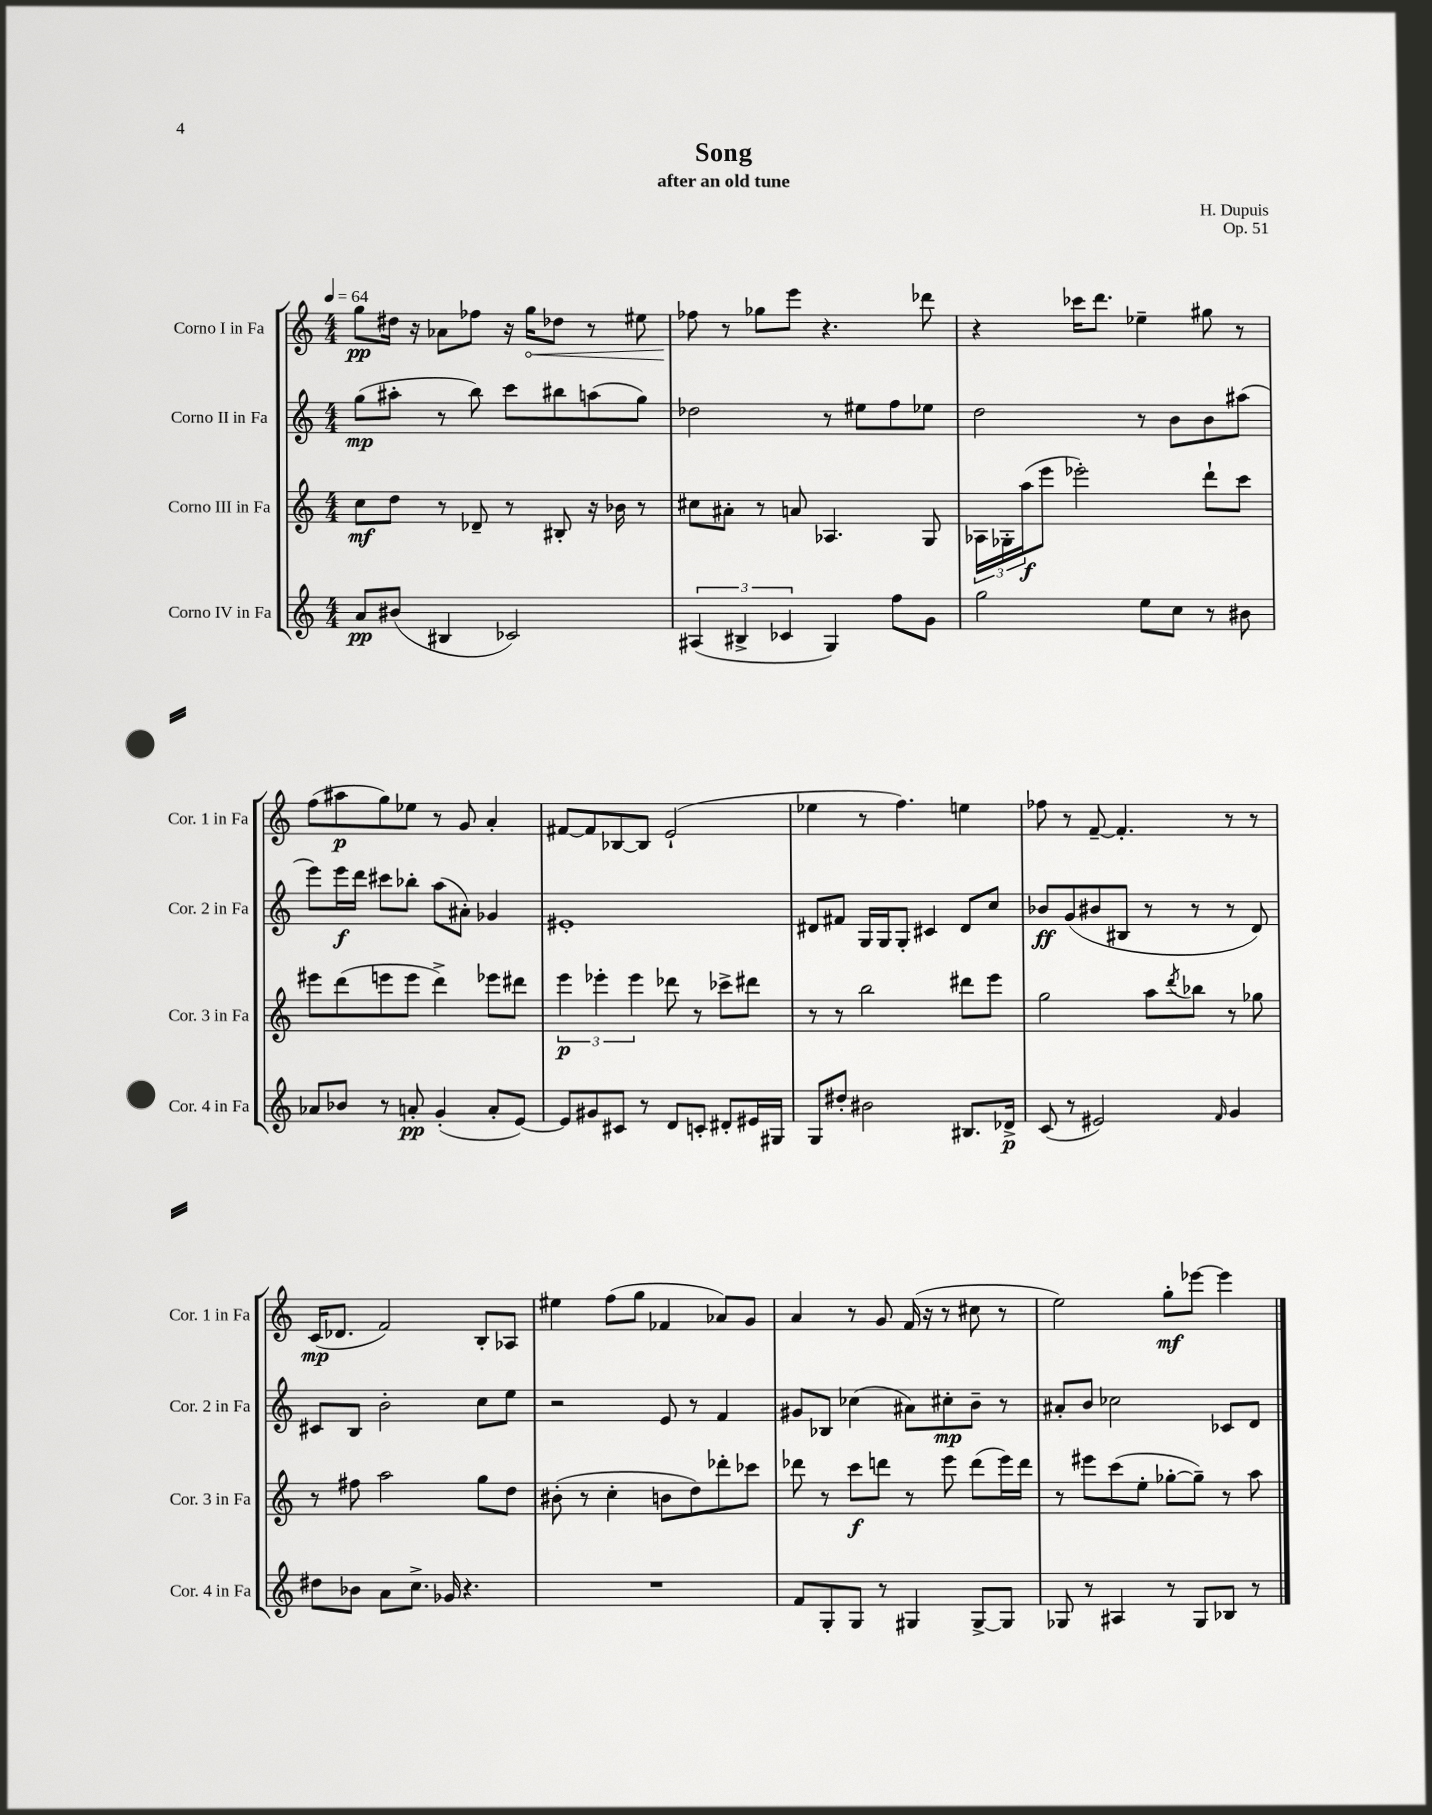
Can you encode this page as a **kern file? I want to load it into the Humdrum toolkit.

**kern	**dynam	**kern	**dynam	**kern	**dynam	**kern	**dynam
*part4	*part4	*part3	*part3	*part2	*part2	*part1	*part1
*staff4	*staff4	*staff3	*staff3	*staff2	*staff2	*staff1	*staff1
*I"Corno IV in Fa	*	*I"Corno III in Fa	*	*I"Corno II in Fa	*	*I"Corno I in Fa	*
*I'Cor. 4 in Fa	*	*I'Cor. 3 in Fa	*	*I'Cor. 2 in Fa	*	*I'Cor. 1 in Fa	*
*clefG2	*	*clefG2	*	*clefG2	*	*clefG2	*
*k[]	*	*k[]	*	*k[]	*	*k[]	*
*M4/4	*	*M4/4	*	*M4/4	*	*M4/4	*
*MM64	*	*MM64	*	*MM64	*	*MM64	*
=1	=1	=1	=1	=1	=1	=1	=1
8a/L	pp	8cc\L	mf	(8gg\L	mp	8gg\L	pp
(8b#X/J	.	8dd\J	.	8aa#X'\J	.	16dd#X\Jk	.
.	.	.	.	.	.	16r	.
4B#X/	.	8r	.	8r	.	8a-X\L	.
.	.	8d-X~/	.	8bb\)	.	8ff-X\J	.
2c-X/)	.	8r	.	8ccc\L	.	16r	.
!	!	!	!	!	!	!	!LO:HP:b
.	.	.	.	.	.	16gg\KL	<
.	.	8B#X'/	.	8bb#X\	.	8dd-X\J	.
.	.	16r	.	(8aan\	.	8r	.
.	.	16b-X\	.	.	.	.	.
.	.	8r	.	8gg\J)	.	8ee#X\	.
=2	=2	=2	=2	=2	=2	=2	=2
(6A#X/	.	8cc#X\L	.	2dd-X\	.	8ff-X\	.
.	.	8a#X'\J	.	.	.	8r	[
6B#X^/	.	.	.	.	.	.	.
.	.	8r	.	.	.	8gg-X\L	.
6c-X/	.	.	.	.	.	.	.
.	.	8an/	.	.	.	8eee\J	.
4G/)	.	4.A-X/	.	8r	.	4.r	.
.	.	.	.	8ee#X\L	.	.	.
8ff\L	.	.	.	8ff\	.	.	.
8g\J	.	8G/	.	8ee-X\J	.	8ddd-X\	.
=3	=3	=3	=3	=3	=3	=3	=3
2gg\	.	24A-X\LL	.	2dd\	.	4r	.
.	.	24G-X'\	.	.	.	.	.
.	.	(24aa\J	f	.	.	.	.
.	.	8eee\J	.	.	.	.	.
.	.	2eee-X'\)	.	.	.	16ccc-X\KL	.
.	.	.	.	.	.	8.ddd\J	.
8ee\L	.	.	.	8r	.	4ee-X~\	.
8cc\J	.	.	.	8b\L	.	.	.
8r	.	8ddd`\L	.	8b\	.	8gg#X\	.
8b#X\	.	8ccc\J	.	(8aa#X\J	.	8r	.
!!LO:LB:g=z
=4	=4	=4	=4	=4	=4	=4	=4
8a-X/L	.	8eee#X\L	.	8eee\L)	.	(8ff\L	.
8b-X/J	.	(8ddd\	.	16eee\L	f	8aa#X\	p
.	.	.	.	16ddd\JJ	.	.	.
8r	.	8eeen\	.	8ccc#X\L	.	8gg\)	.
8an'/	pp	8eee\J	.	8bb-X'\J	.	8ee-X\J	.
(4g'/	.	4ddd^\)	.	(8aa\L	.	8r	.
.	.	.	.	8a#X'\J)	.	8g/	.
8a'/L	.	8eee-X\L	.	4g-X/	.	4a'/	.
[8e/J)	.	8ddd#X\J	.	.	.	.	.
=5	=5	=5	=5	=5	=5	=5	=5
8e/L]	.	6eee\	p	1e#X'	.	[8f#X/L	.
8g#X/	.	.	.	.	.	8f#/]	.
.	.	6eee-X'\	.	.	.	.	.
8c#X/J	.	.	.	.	.	[8B-X/	.
.	.	6eee-\	.	.	.	.	.
8r	.	.	.	.	.	8B-/J]	.
8d/L	.	8ddd-X\	.	.	.	(2e`/	.
8cn'/J	.	8r	.	.	.	.	.
8d#X'/L	.	8ccc-X^\L	.	.	.	.	.
16e#X/L	.	8ddd#X\J	.	.	.	.	.
16G#X/JJ	.	.	.	.	.	.	.
=6	=6	=6	=6	=6	=6	=6	=6
8G/L	.	8r	.	8d#X/L	.	4ee-X\	.
8dd#X'/J	.	8r	.	8f#X/J	.	.	.
2b#X\	.	2bb\	.	16G/LL	.	8r	.
.	.	.	.	16G/J	.	.	.
.	.	.	.	8G'/J	.	4.ff\)	.
.	.	.	.	4c#X/	.	.	.
8.B#X/L	.	8ddd#X\L	.	8d#/L	.	4een\	.
.	.	8eee\J	.	8cc/J	.	.	.
16d-X^/Jk	p	.	.	.	.	.	.
=7	=7	=7	=7	=7	=7	=7	=7
(8c/	.	2gg\	.	8b-X/L	ff	8ff-X\	.
8r	.	.	.	(8g/	.	8r	.
2e#X/)	.	.	.	8b#X/	.	[8f~/	.
.	.	.	.	8B#X/J	.	4.f'/]	.
.	.	8aa\L	.	8r	.	.	.
.	.	8qddd/	.	.	.	.	.
.	.	8bb-X\J	.	8r	.	.	.
16qqf/	.	.	.	.	.	.	.
4g/	.	8r	.	8r	.	8r	.
.	.	8gg-X\	.	8d/)	.	8r	.
!!LO:LB:g=z
=8	=8	=8	=8	=8	=8	=8	=8
8dd#X\L	.	8r	.	8c#X/L	.	(16c/KL	mp
.	.	.	.	.	.	8.d-X/J	.
8b-X\J	.	8ff#X\	.	8B/J	.	.	.
8a\L	.	2aa\	.	2b'\	.	2f/)	.
8.cc^\J	.	.	.	.	.	.	.
16g-X/	.	.	.	.	.	.	.
4.r	.	.	.	.	.	.	.
.	.	8gg\L	.	8cc\L	.	8B'/L	.
.	.	8dd\J	.	8ee\J	.	8A-X/J	.
=9	=9	=9	=9	=9	=9	=9	=9
1r	.	(8b#X'\	.	2r	.	4ee#X\	.
.	.	8r	.	.	.	.	.
.	.	4cc'\	.	.	.	(8ff\L	.
.	.	.	.	.	.	8gg\J	.
.	.	8bn\L	.	8e/	.	4f-X/	.
.	.	8dd\)	.	8r	.	.	.
.	.	8ddd-X'\	.	4f/	.	8a-X/L)	.
.	.	8ccc-X\J	.	.	.	8g/J	.
=10	=10	=10	=10	=10	=10	=10	=10
8f/L	.	8ddd-X\	.	8g#X/L	.	4a/	.
8G'/	.	8r	.	8B-X/J	.	.	.
8G/J	.	8ccc\L	f	(4cc-X\	.	8r	.
8r	.	8dddn\J	.	.	.	8g/	.
4G#X/	.	8r	.	8a#X\L)	.	(16f/	.
.	.	.	.	.	.	16r	.
.	.	8eee\	.	8cc#X'\	mp	8r	.
[8G#^/L	.	(8ddd\L	.	8b~\J	.	8cc#X\	.
8G#/J]	.	16eee\L)	.	8r	.	8r	.
.	.	16ddd\JJ	.	.	.	.	.
=11	=11	=11	=11	=11	=11	=11	=11
8G-X/	.	8r	.	8a#X'/L	.	2ee\)	.
8r	.	8eee#X\L	.	8b/J	.	.	.
4A#X/	.	(8ccc\	.	2cc-X\	.	.	.
.	.	8ee'\J	.	.	.	.	.
8r	.	[8gg-X'\L	.	.	.	8gg'\L	mf
8G-/L	.	8gg-~\J])	.	.	.	[8eee-X\J	.
8B-X/J	.	8r	.	8c-X/L	.	4eee-\]	.
8r	.	8aa\	.	8d/J	.	.	.
==	==	==	==	==	==	==	==
*-	*-	*-	*-	*-	*-	*-	*-
